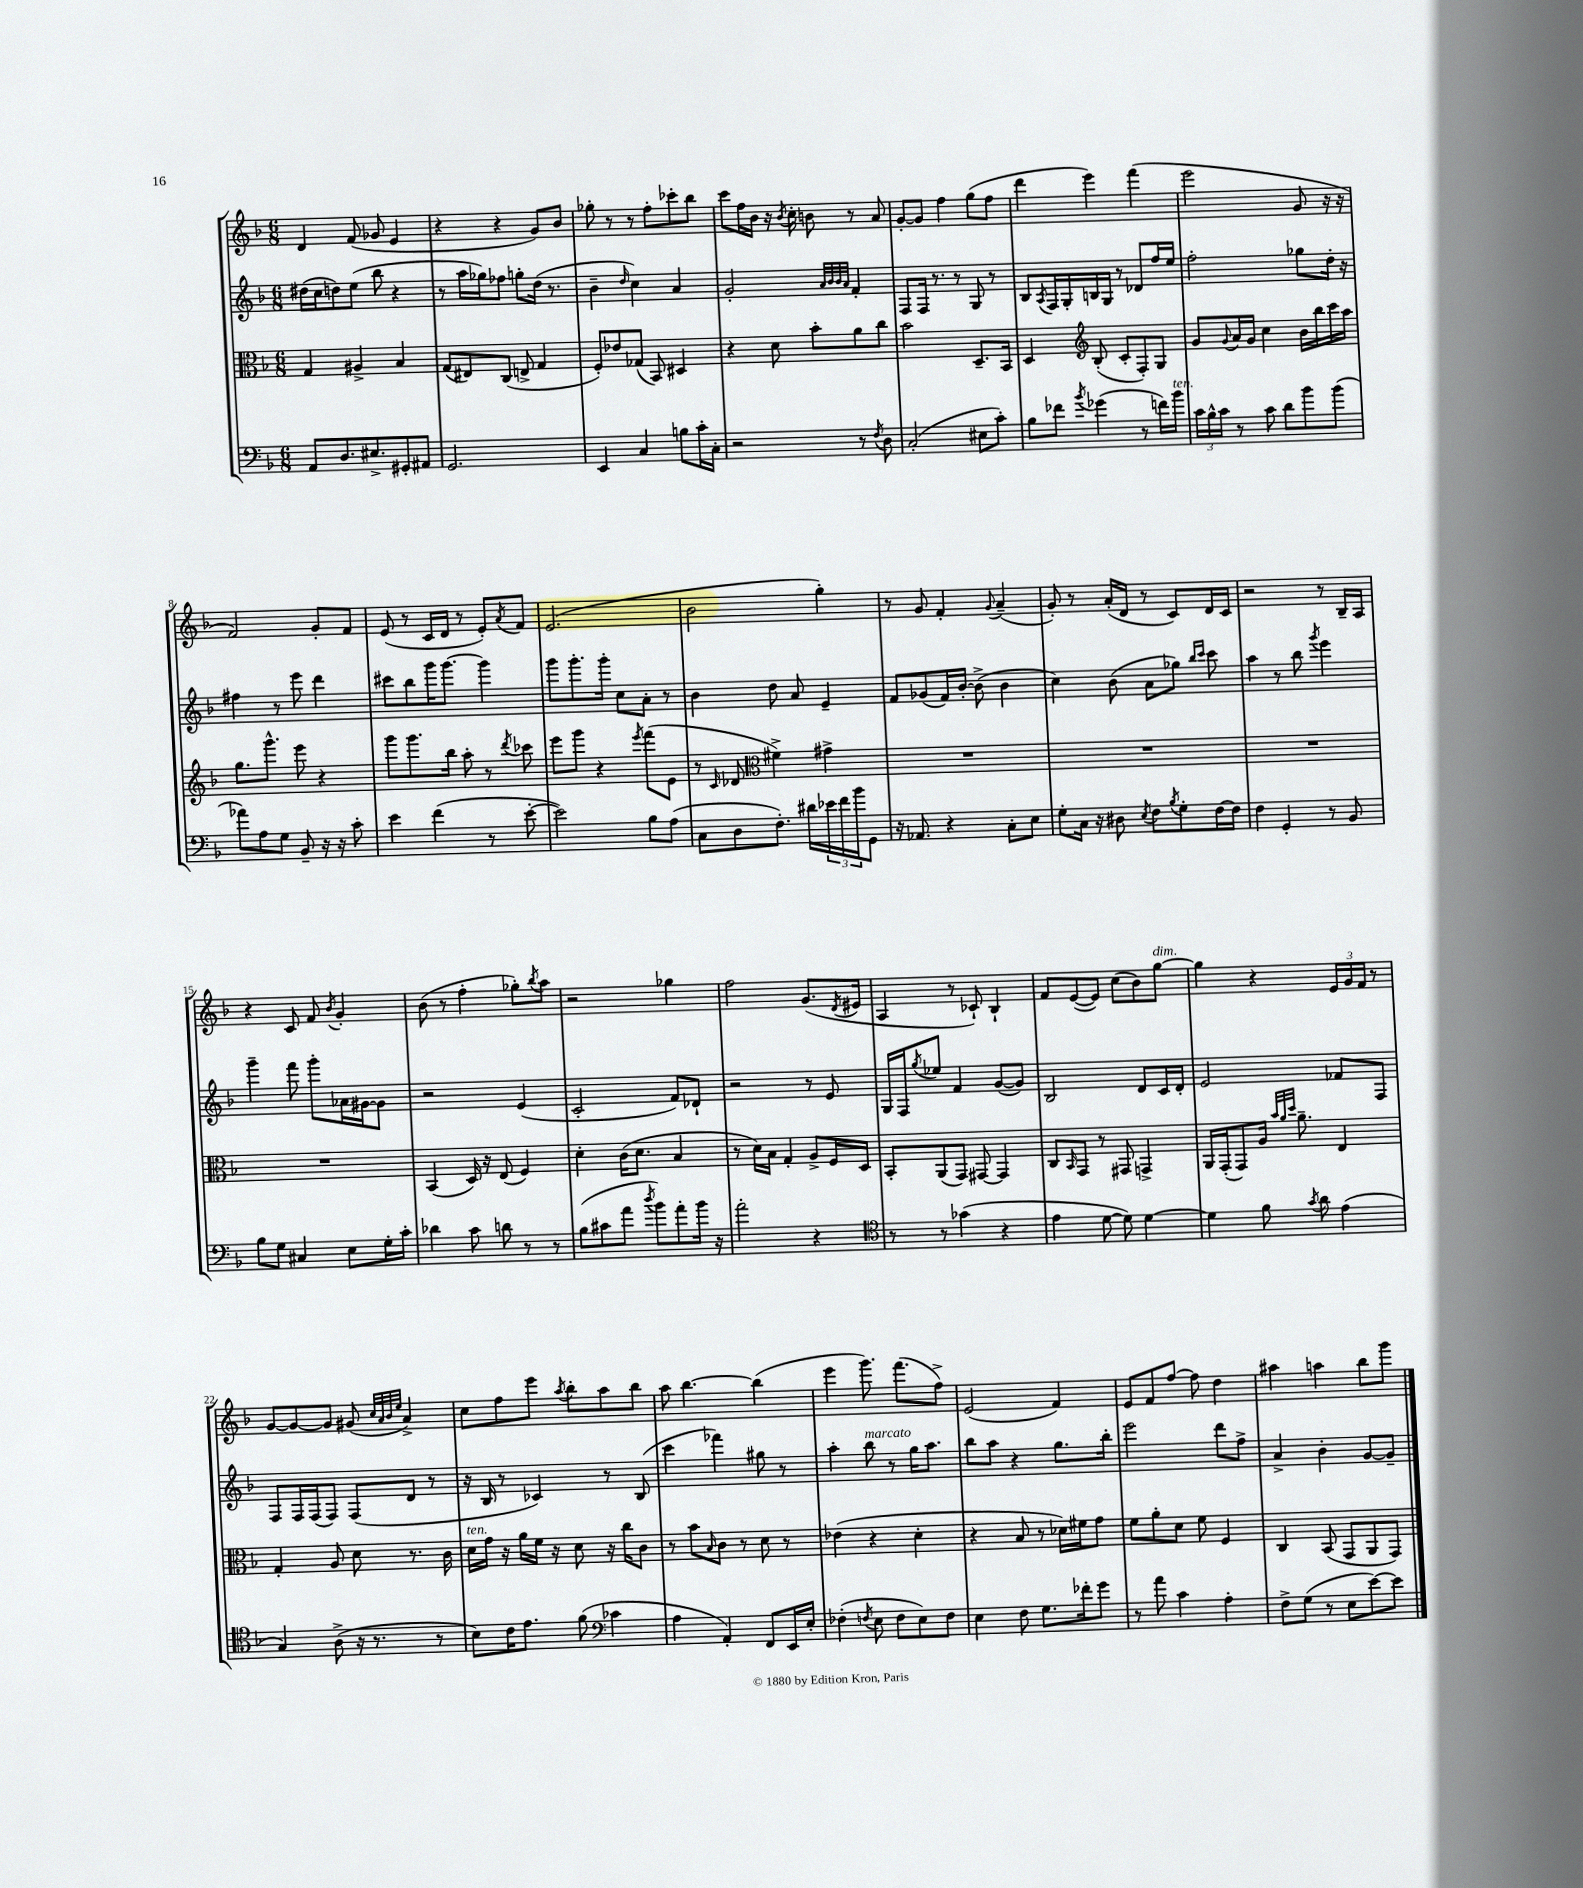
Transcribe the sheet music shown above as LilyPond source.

<<
\new StaffGroup <<
\new Staff = "s0" {
    \clef treble \key f \major \numericTimeSignature \time 6/8
    d'4 f'8( ges'8 e'4 |
    r4 r4 g'8) bes'8 |
    ges''8-. r8 r8 f''8-. ces'''8-. bes''8 |
    c'''8 f''16 bes'16 r16 \acciaccatura { bes'8 } c''16-. b'8 r8 a'8 |
    g'8~-. g'8 f''4 g''8( f''8 |
    d'''4 e'''4) f'''4( |
    e'''2 g'8 r16 r16 |
    f'2) g'8-. f'8 |
    e'8( r8 c'16 d'16 r8 e'8-.) \acciaccatura { a'8 } f'8 |
    e'2.( |
    bes'2 g''4-.) |
    r8 g'8 f'4-. \appoggiatura { g'8 } a'4--( |
    g'8-.) r8 a'16-.( d'16 r8 c'8) d'16 c'16 |
    r2 r8 bes16-- a16 |
    r4 c'8 f'8 \acciaccatura { bes'8 } g'4-. |
    bes'8( r8 f''4-. ges''8-.) \acciaccatura { bes''8 } a''8 |
    r2 ges''4 |
    f''2 g'8.( \acciaccatura { d'8 } eis'16 |
    a4 r8 ces'8-!) bes4-! |
    f'8 e'8~( e'8) c''8( bes'8) g''8~^\markup { \italic "dim." } |
    g''4 r4 \tuplet 3/2 { e'16 g'16 f'16 } r8 |
    g'8~ g'8~ g'8 gis'8( \grace { c''32 a'32 bes'32 e''32 } a'4->) |
    c''8 f''8 e'''8 \acciaccatura { a''8 } bes''8-. a''8 bes''8 |
    a''8 bes''4.~ bes''4( |
    e'''4 g'''8.) f'''8.( f''8->) |
    e'2( f'4) |
    e'8 f'8 f''8~ f''8 d''4 |
    ais''4 a''4 bes''8 g'''8 \bar "|." |
}
\new Staff = "s1" {
    \clef treble \key f \major \numericTimeSignature \time 6/8
    dis''16( c''16 d''8) e''8( bes''8 r4 |
    r8 a''16 ges''16) fes''8 g''8-. d''16( r8. |
    bes'4-- \grace { d''16 } c''4) a'4 |
    g'2-. \grace { a'32 bes'32 bes'32 a'32 } f'4-. |
    f8 f16 r8. r8 g8 r8 |
    bes8 \acciaccatura { a8 } f16 g16-. b16 g16 r8 des'8 f''16 e''16 |
    f''2-. ges''8 d''16-. r16 |
    fis''4 r8 e'''8 d'''4 |
    cis'''8 bes''8 g'''16 g'''8.~ g'''4 |
    g'''8 g'''8.-. g'''16-. c''8 a'8-. r8 |
    bes'4 d''8 a'8 e'4-- |
    f'8 ges'8( f'16) bes'16~-. bes'8->( bes'4 |
    c''4) bes'8( a'8 ges''8) \grace { bes''16 c'''16 } c'''8 |
    a''4 r8 bes''8 \acciaccatura { g'''8 } e'''4 |
    g'''4-- f'''8 g'''8-. aes'16 gis'16~ gis'8 |
    r2 e'4( |
    c'2-. f'8) des'8-! |
    r2 r8 e'8 |
    g16 f16 \acciaccatura { g''8 } ees''8 f'4 g'8~( g'8) |
    bes2 d'8 c'16 d'16-. |
    e'2 fes'8 f8 |
    f8 f16 f16( f8) f8( d'8 r8 |
    r16 bes16 r8 ces'4) r8 bes8( |
    c'''4 fes'''4) gis''8 r8 |
    a''4-. bes''8^\markup { \italic "marcato" } r8 g''16 a''8. |
    bes''8 a''8 r4 g''8. bes''16-. |
    e'''2 d'''8 f''8-> |
    a'4-> bes'4-. g'8~ g'8-- \bar "|." |
}
\new Staff = "s2" {
    \clef alto \key f \major \numericTimeSignature \time 6/8
    g4 ais4-> bes4 |
    g8( eis8) c8( e8-> g4 |
    f8-.) ees'8 ges8( bes,8) dis4 |
    r4 d'8 bes'8-. a'8 c''8 |
    bes'2 d8.-- bes,16 |
    d4 \clef treble bes8-.( c'8-. f8-.) g8 |
    g'8 \appoggiatura { g'8 } a'16 g'16 c''4 bes'16 bes''16 c'''16 a''16 |
    g''8. g'''8.-^ e'''8 r4 |
    g'''8 g'''8. bes''16 a''8-. r8 \acciaccatura { d'''8 } ces'''8 |
    e'''8 g'''8 r4 \acciaccatura { e'''8 } f'''8( e'8 |
    r8 \grace { c'16 } des'8 \clef alto fis'4->) gis'4-> |
    R2. |
    R2. |
    R2. |
    R2. |
    bes,4( d16) r16 e8( f4) |
    d'4-. c'16( d'8. bes4 |
    r8 d'16) bes16 g4-. a8-> f16 d16 |
    bes,8-. a,8( g,8) gis,8~ gis,4 |
    c8 \grace { bes,16 } g,8 r8 gis,8 g,4-> |
    a,16 g,16-.( g,8) a16 \grace { bes'32 a'32 d''32 } a'8.-- e4 |
    g4-. a8 d'8 r8. c'16 |
    d'16^\markup { \italic "ten." } g'16 r16 a'16 f'16 r16 d'8 r16 c''16 c'8 |
    r8 bes'8 \grace { bes16 } c'8 r8 d'8 r8 |
    ees'4( r4 d'4-. |
    r4 bes8 r8 des'16) fis'16 g'8 |
    f'8 a'8-. d'8 f'8 f4 |
    c4 bes,8( g,8 a,8 g,8) \bar "|." |
}
\new Staff = "s3" {
    \clef bass \key f \major \numericTimeSignature \time 6/8
    a,8 d8. eis8.-> gis,8-. ais,8 |
    g,2. |
    e,4 c4 b8 c'16-. c16-. |
    r2 r8 \acciaccatura { f8 } d8 |
    c2-.( eis8 c'8-.) |
    bes8 fes'8 \acciaccatura { bes'8 } ges'4( r8 f'16) bes'16^\markup { \italic "ten." } |
    \tuplet 3/2 { c'16 bes16-^ c'16 } r8 c'8 d'8 bes'8 bes'8( |
    aes'8) a8 g8 bes,8-- r16 r16 c'8-. |
    e'4 f'4( r8 e'8~-. |
    e'2) bes8 a8( |
    c8 d8 f8.-.) dis'16 \tuplet 3/2 { ees'16 f'16 bes'16 } g,8 |
    r16 aes,8. r4 c8-. e8 |
    g8-. c16 r16 dis8 \acciaccatura { e8 } f8 \acciaccatura { bes8 } g8-. f16~ f16 |
    f4 g,4-. r8 bes,8 |
    bes8 g8 cis4 e8 g16-. c'16-. |
    des'4 c'8 d'8 r8 r8 |
    bes8( cis'8 a'8 \acciaccatura { d''8 } bes'8) a'8-. bes'16 r16 |
    a'2-. r4 |
    \clef tenor r8 r8 ges'4( r4 |
    e'4 d'8~ d'8) d'4~ |
    d'4 f'8 \acciaccatura { g'8 } a'8 e'4( |
    g4) a8->( r16 r8. r8 |
    bes8) c'16 e'8. f'8( \clef bass ces'4 |
    a4 a,4-.) f,8 e,16 e16-. |
    fes4-.( \acciaccatura { f8 } e8 f8 e8) f8 |
    e4 f8 g8. fes'16-. g'8 |
    r8 a'8 c'4 a4-. |
    f8-> g8( r8 e8 e'8~) e'8 \bar "|." |
}
>>
>>
